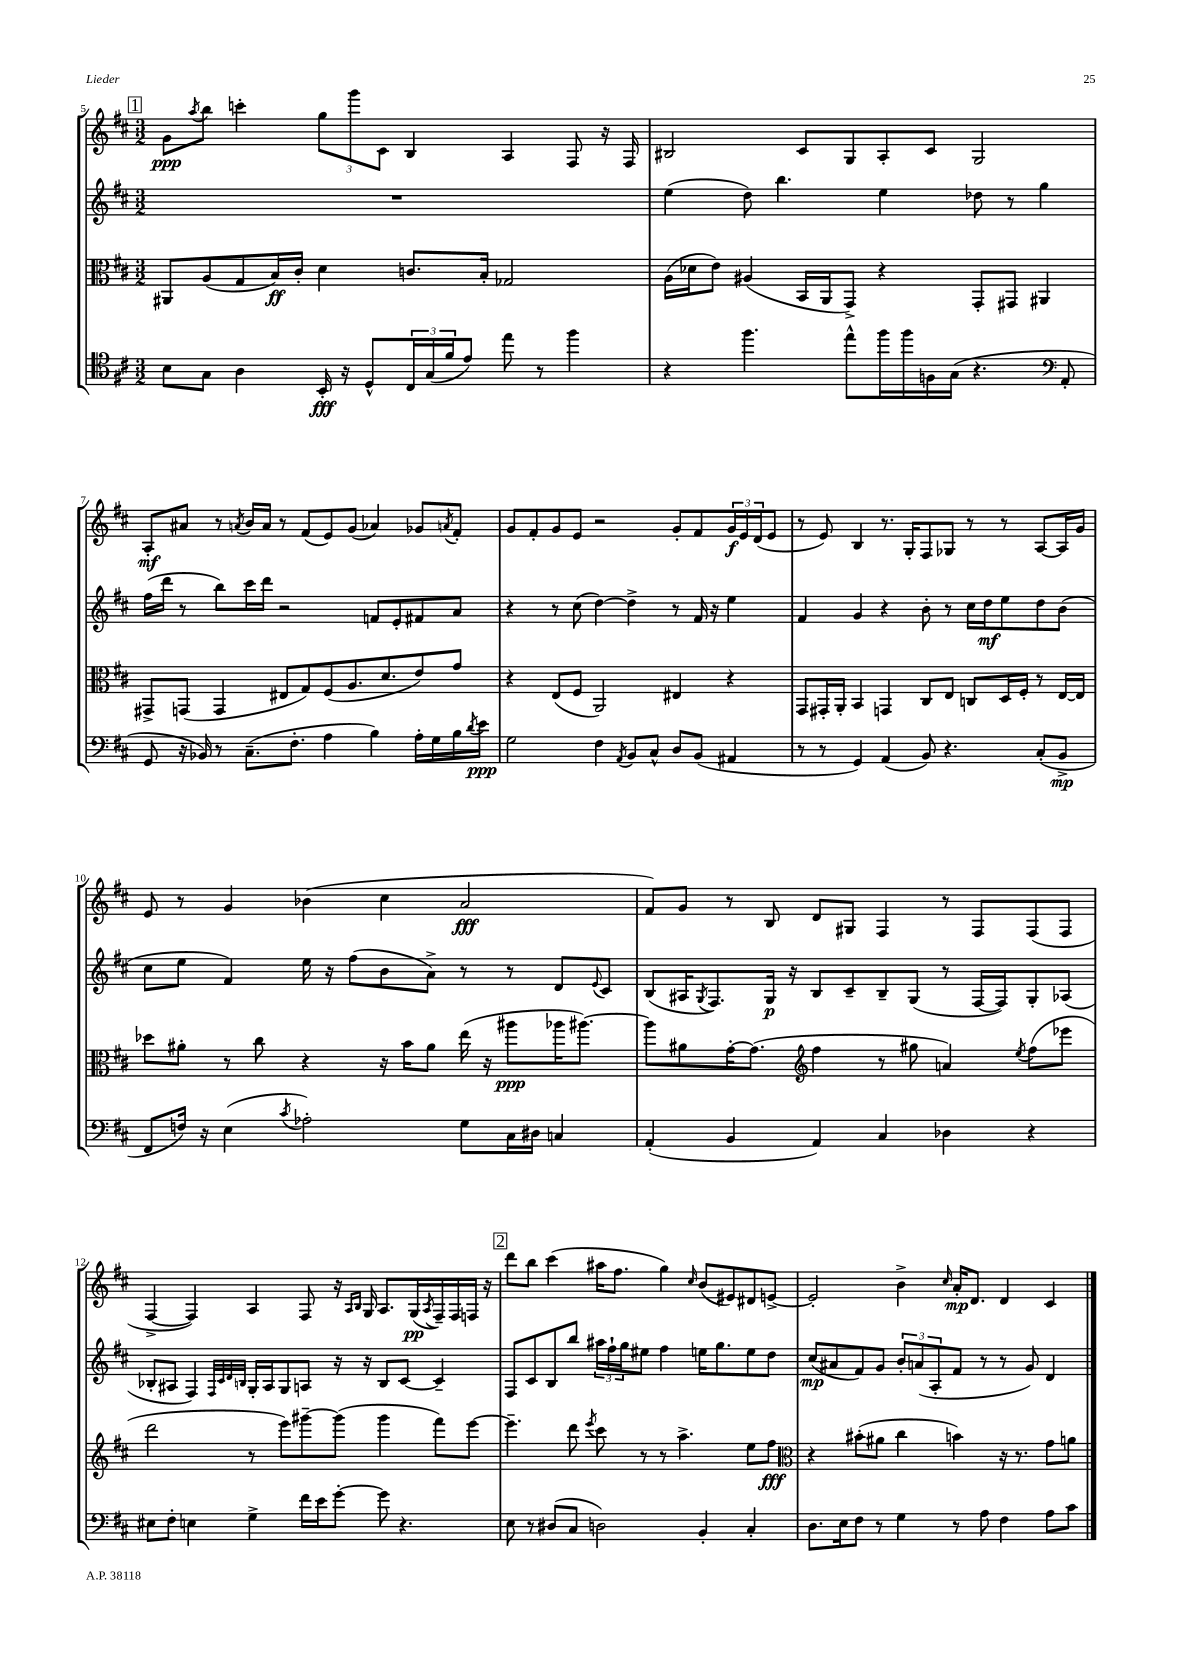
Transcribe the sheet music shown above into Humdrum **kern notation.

**kern	**kern	**kern	**kern
*staff4	*staff3	*staff2	*staff1
*clefC4	*clefC3	*clefG2	*clefG2
*k[f#c#]	*k[f#c#]	*k[f#c#]	*k[f#c#]
*M3/2	*M3/2	*M3/2	*M3/2
8B	8AA#	1.r	8g
.	.	.	8qaa
8G	(8A	.	8bb
4A	8G	.	4ccc'
.	16B)	.	.
.	16c#'	.	.
16BB'	4d	.	12gg
16r	.	.	.
.	.	.	12ggg
8D^^	.	.	.
.	.	.	12c#
24C#	8.c	.	4B
(24G	.	.	.
24f#	.	.	.
8e)	.	.	.
.	16B'	.	.
8ee	2G-	.	4A
8r	.	.	.
4ff#	.	.	8F#
.	.	.	16r
.	.	.	16F#
=	=	=	=
4r	(16A	(4ee	2B#
.	16d-	.	.
.	8e)	.	.
4.ff#	(4A#	8dd)	.
.	.	4.bb	.
.	16BB	.	8c#
.	16AA	.	.
8ee^^	8GG^)	.	8G
16ff#	4r	4ee	8A'
16ff#	.	.	.
16F	.	.	8c#
(16G	.	.	.
4.r	8GG'	8dd-	2G
.	8GG#	8r	.
.	4AA#	4gg	.
*clefF4	*	*	*
8AA'	.	.	.
=	=	=	=
8GG	8GG#^	(16ff#	8A'
.	.	16ddd	.
16r	(8GG	8r	8a#
16BB-)	.	.	.
8r	4GG	8bb)	8r
.	.	.	8qa
(8.C#~	.	16ccc#	16b
.	.	16ddd	16a
.	8E#	2r	8r
8.F#'	.	.	.
.	8G)	.	(8f#
4A	(8F#	.	8e)
.	8.A	.	(8g
4B)	.	8f	4a-)
.	8.d	.	.
.	.	8e'	.
16A'	8e)	8f#	8g-
16G	.	.	.
.	.	.	8qa
16B	8g	8a	8f#'
8qd	.	.	.
16e	.	.	.
=	=	=	=
2G	4r	4r	8g
.	.	.	8f#'
.	(8E	8r	8g
.	8F#	(8cc#	8e
4F#	2AA)	[4dd)	2r
8qAA	.	.	.
8BB	.	4dd^]	.
8C#^^	.	.	.
8D	4E#	8r	8g'
(8BB	.	16f#	8f#
.	.	16r	.
4AA#	4r	4ee	24g
.	.	.	24e
.	.	.	(24d
.	.	.	8e
=	=	=	=
8r	8GG	4f#	8r
8r	16GG#'	.	8e)
.	16AA'	.	.
4GG)	4BB	4g	4B
(4AA	4GG	4r	8.r
.	.	.	16G'
8BB)	8C#	8b'	8F#
4.r	8E	8r	8G-
.	8C	16cc#	8r
.	.	16dd	.
.	16D	8ee	8r
.	16F#'	.	.
(8C#'	8r	8dd	[8A
8BB^	[16E	(8b	16A]
.	16E]	.	16g
=	=	=	=
8FF#	8dd-	8cc#	8e
16F)	8a#'	8ee	8r
16r	.	.	.
(4E	8r	4f#)	4g
.	8cc#	.	.
8qc#	.	.	.
2A-')	4r	16ee	(4b-
.	.	16r	.
.	.	(8ff#	.
.	16r	8b	4cc#
.	16b	.	.
.	8a#	8a^)	.
8G	(16ee	8r	2a
.	16r	.	.
16C#	8aa#	8r	.
16D#	.	.	.
4C	16aa-	8d	.
.	[8.aa#)	.	.
.	.	8qqe	.
.	.	8c#	.
=	=	=	=
(4AA'	8aa#]	(8B	8f#)
.	8a#	16A#	8g
.	.	8qG	.
.	.	8.F#)	.
4BB	[16g'	.	8r
.	(8.g]	.	.
.	.	16G	8B
.	.	16r	.
*	*clefG2	*	*
4AA)	4ff#	8B	8d
.	.	8c#~	8G#
4C#	8r	8B~	4F#
.	8gg#	(8G	.
4D-	4a)	8r	8r
.	.	[16F#	8F#
.	.	16F#])	.
.	8qee	.	.
4r	(8ff#	8G'	(8F#
.	8eee-	(8A-	8F#
=	=	=	=
8E#	2ddd	8B-'	[4F#^
8F#'	.	8A#	.
4E	.	4F#)	4F#])
.	.	32qqF#	.
.	.	32qqc#	.
.	.	32qqd	.
.	.	32qqB	.
4G^	8r	16G'	4A
.	.	16A#	.
.	8eee)	8G	.
16f#	[8ggg#~	8A	8F#
16e	.	.	.
[8g'	(8ggg#]	16r	16r
.	.	.	16qqA
.	.	.	16qqB
.	.	16r	16G
8g]	4ggg#	8B	8.A
4.r	.	[8c#	.
.	.	.	(16G
.	.	.	8qA
.	8fff#)	4c#~]	16F#~)
.	.	.	16F#
.	[8eee	.	16F
.	.	.	16r
=	=	=	=
8E	4.eee~]	8F#	8ddd
8r	.	8c#	8bb
(8D#	.	8B	(4ccc#
8C#	8ddd	8bb	.
.	8qeee	.	.
2D)	8ccc#	24aa#	16aa#
.	.	24ff#`	.
.	.	.	8.ff#
.	.	24gg	.
.	8r	8ee#	.
.	8r	4ff#	4gg)
.	4.aa^	.	.
.	.	.	16qqcc#
4BB'	.	16ee	(8b
.	.	8.gg	.
.	.	.	8e#)
4C#'	8ee	8ee	8d#
.	8ff#	8dd	[8e^
=	=	=	=
*	*clefC3	*	*
8.D	4r	(8cc#	2e']
.	.	8a#	.
16E	.	.	.
8F#	(8b#'	8f#)	.
8r	8a#	8g	.
4G	4cc#	12b'	4b^
.	.	(12a	.
.	.	12A'	.
.	.	.	16qqcc#
8r	4b)	8f#	16a'
.	.	.	8.d
8A	.	8r	.
4F#	16r	8r	4d
.	8.r	.	.
.	.	8g)	.
8A	8g	4d	4c#
8c#	8a	.	.
==	==	==	==
*-	*-	*-	*-
